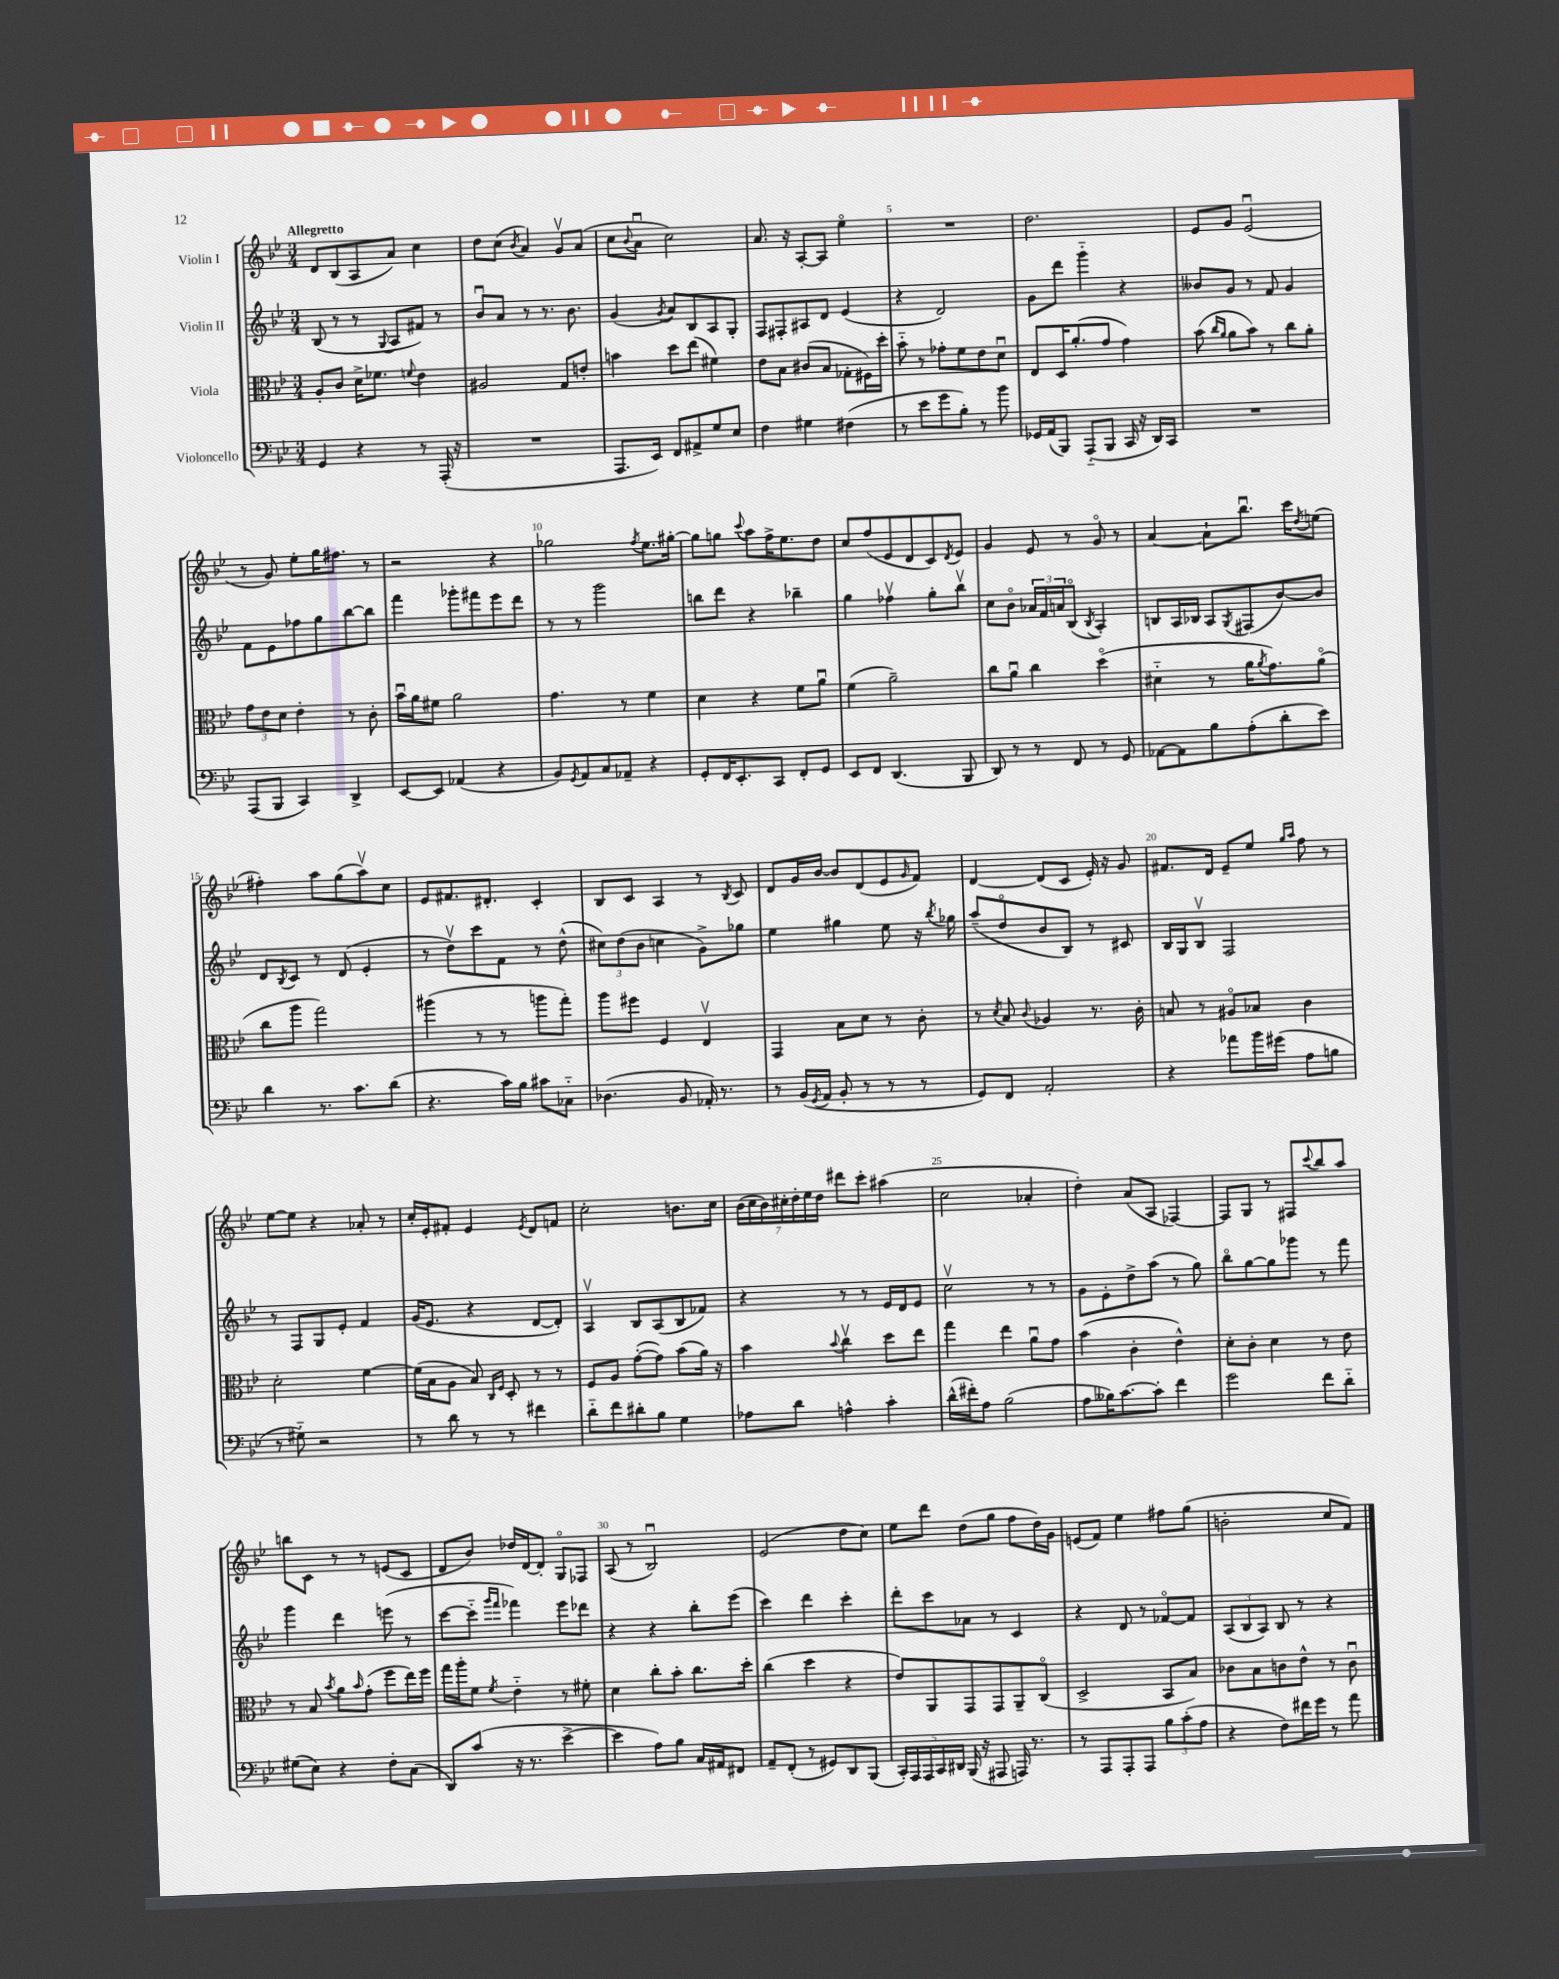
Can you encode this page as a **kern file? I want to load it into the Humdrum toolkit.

**kern	**kern	**kern	**kern
*staff4	*staff3	*staff2	*staff1
*clefF4	*clefC3	*clefG2	*clefG2
*k[b-e-]	*k[b-e-]	*k[b-e-]	*k[b-e-]
*M3/4	*M3/4	*M3/4	*M3/4
4GG	8A'	(8B-	8d
.	8c	8r	(8B-
4r	16d^	8r	8A
.	8.f-	.	.
.	.	8qqG	.
.	.	8A	8a)
.	8qqf	.	.
8r	4e-	8f#)	4cc
(16AAA'	.	8r	.
16r	.	.	.
=	=	=	=
2.r	2A#	8b-u	8dd
.	.	8a	(8cc
.	.	.	8qb-
.	.	8r	4a)
.	.	8.r	.
.	8G	.	8gv
.	.	8.b-	.
.	8e'	.	(8a
=	=	=	=
8.AAA	4b	(4g	8cc
.	.	.	8qqb-
.	.	.	8au
16EE-)	.	.	.
.	.	8qg	.
8FF	8dd	8a)	2cc)
8AA#^	(8ee-	8B-	.
8G	4f#)	8A	.
8E-	.	8G'	.
=	=	=	=
4F	8e-	8F	8.a
.	8B-	8F#'	.
.	.	.	16r
4G#	(8c#	8A#	[8A'
.	8B-	8d	8A]
(4F#	8G-'	(4e-	4ee-o
.	16F#)	.	.
.	16dd'	.	.
=	=	=	=
8r	8b-'~	4r	2.r
8e-	8r	.	.
8g	8g-'	2d)	.
8B-')	8f	.	.
8r	8e-	.	.
8b-	8du	.	.
=	=	=	=
16GG-	8E-	8g	2.dd
(16AA	.	.	.
8BBB-)	16D	8ddd	.
.	(8.a'	.	.
(8AAA'~	.	4ggg'~	.
8BBB-	8g	.	.
16CC	4g)	4r	.
16r	.	.	.
16DD)	.	.	.
16CC	.	.	.
=	=	=	=
2.r	(8b-	8b--	8e-
.	16qqcc	.	.
.	16qqa	.	.
.	8a	8g	8g
.	8b-)	8r	(2e-u
.	8r	8f	.
.	8cc	4g	.
.	8a'	.	.
=	=	=	=
(8AAA	12g	8f	8r
.	12e-	.	.
8BBB-	.	8e-	8g)
.	12d	.	.
4CC)	4e-'	8ff-	8ee-'
.	.	8gg	16gg
.	.	.	8.ff#
4DD^	8r	[8bb-	.
.	8c'	8bb-]	8r
=	=	=	=
[8EE-	16b-u	4fff	2r
.	16a	.	.
8EE-]	8f#	.	.
(4AA-	2a	8ggg-'	.
.	.	8fff#	.
4r	.	8eee-	4r
.	.	8ddd	.
=	=	=	=
8BB-)	4.g	8r	2gg-
8qGG	.	.	.
8AA	.	8r	.
8C	.	2ggg	.
8AA-~	8r	.	.
.	.	.	8qff
4r	4f	.	8.ee-
.	.	.	[16gg#'
=	=	=	=
8GG'	4d	8bb	8gg#]
16FF	.	8ddd	8gg
8.EE-'	.	.	.
.	.	.	8qqccc
.	4r	4r	8aa
8CC	.	.	16ff^
.	.	.	8.ee-
8FF'	8f	4bb-~	.
8GG	8au	.	8dd
=	=	=	=
8EE-	(4f	4gg	8cc
8FF	.	.	(8ff
(4.DD	2a~)	4ff-v	8e-
.	.	.	8d
.	.	8gg'	8c)
.	.	.	8qd
8BBB-	.	8bb-v	8e-
=	=	=	=
8DD)	8cc	8cc	4g
8r	8au	8b-o	.
8r	4cc	24a-	8e-
.	.	24f	.
.	.	24a	.
8FF	.	(8B-o	8r
.	.	8qB-	.
8r	(4ddo	4A')	8go
8GG	.	.	8r
=	=	=	=
[8AA-	4d#'~	8B	[4a
8AA-]	.	16A	.
.	.	16B-	.
8B-	8r	8A	8a`]
.	.	8qG	.
(8A'	16a	(8F#	8.bb-u
.	8qa	.	.
.	8.g)	.	.
8d'	.	[8b-)	.
.	.	.	16ccc
.	.	.	8qdd
8e-)	(8ao	8b-]	(8ee
=	=	=	=
4d	8cc	8d	4ff#')
.	.	8qB-	.
.	8aa	8c	.
8.r	2gg)	8r	8aa
.	.	(8d	(8gg
8.c	.	.	.
.	.	4e-'	8aav)
(8d	.	.	8cc
=	=	=	=
4.r	(4aa#	8r	8e-
.	.	8ddv)	8.f#
.	8r	8ccc	.
.	.	.	8.d#'
16c)	8r	8f	.
16B-	.	.	.
8c#	8aa	8r	4c'
8C-'~	8gg')	(8dd^^	.
=	=	=	=
(4.D-	8aa	12cc#)	8B-
.	.	(12dd	.
.	8ff#	.	8c
.	.	12b-	.
.	4F	4cc	4A
8BB-	.	.	.
16AA-')	4E-v	8g^)	8r
8.r	.	.	.
.	.	.	8qB-
.	.	8gg-	8c
=	=	=	=
8r	4GG	4ee-	8d
(16BB-	.	.	16g
8qGG	.	.	.
16AA	.	.	[16b-
8BB-'	8B-	4gg#	8b-]
8r	8d	.	(8d
8r	8r	8ee-	8e-
.	.	.	16qqg
8r	8c'	16r	8f)
.	.	8qbb-	.
.	.	16gg-	.
=	=	=	=
8GG)	8r	(8aa~	[4d
.	8qd	.	.
8FF	8B-	8ddo	.
.	8qqc	.	.
2AA'	4A-	8b-	(8d]
.	.	8B-)	8c
.	8.r	8r	16e-')
.	.	.	16r
.	.	8c#	8g
.	16c'	.	.
=	=	=	=
4r	8B	16B-	8.f#
.	.	16G	.
.	8r	8B-v	.
.	.	.	16d
8a-	8A#o	2F	8e-~
16b-	8B-	.	8ee-
(16g#	.	.	.
.	.	.	16qqgg
.	.	.	16qqaa
8A	4c	.	8ff
8B	.	.	8r
=	=	=	=
8r	2d'	8r	[8ee-
8G#'~)	.	8F	8ee-]
2r	.	8G	4r
.	.	8e-'	.
.	[4f	4f	8a-'
.	.	.	8r
=	=	=	=
8r	(16f]	(16g	16cc'
.	16B-	8.e-	16e-'
8d	8A	.	8f#'
8r	8B-)	4r	4e-
.	16qqC	.	.
.	16qqF	.	.
8r	8D'	.	.
.	.	.	8qe-
4f#	8r	[8d	8d
.	8r	8d'])	8f
=	=	=	=
8d'~	8F	4Av	2cc'
8f	8A	.	.
8d#'	([8g'	8B-	.
8B-	8g])	(8A	.
4G	(8b-	8B-	8.b
.	16a)	8f-)	.
.	16r	.	16cc
=	=	=	=
8A-	4b-	4r	(28b-
.	.	.	28cc
.	.	.	28b-)
.	.	.	28cc#'
8d	.	.	.
.	.	.	28dd'
.	.	.	28ee-
.	.	.	28dd
.	8qqb-	.	.
4A^^	4ccv	8r	8ddd#
.	.	8r	8ccc'
4c'	8dd	16e-	(4aa#
.	.	16d	.
.	8ee-	8e-	.
=	=	=	=
(16d^^	4gg	2ccv	2cc
16f#')	.	.	.
8A	.	.	.
(2B-	4ee-	.	.
.	8au	8r	4a-'
.	8g	8r	.
=	=	=	=
8A	(4b-	8g	4dd')
16B--)	.	8e-'	.
[8.c	.	.	.
.	4c'	8dd^	(8a
8c']	.	(8aa	8A
4f	4e-^^)	8r	[4F-)
.	.	8gg)	.
=	=	=	=
2g	8d'	8bb-o	8F-]
.	8c'	[8gg	8G
.	4d	8gg]	8r
.	.	8ggg-	8F#
.	.	.	8qqccc
8f	8r	8r	8bb-
8d'~	8e-	8fff	8aa
=	=	=	=
(8G#	8r	4ggg	8bb
8E-)	8B-	.	8c
.	8qb-	.	.
4r	8a	4ddd	8r
.	16qqb-	.	.
.	(8g'	.	8r
8F'	8ff	(8eee	(8e
(8C	16ee-)	8r	8c
.	16ff	.	.
=	=	=	=
8DD)	16gg	[8ccc	8d
.	16aa'	.	.
(8c	8f	8ccc'~]	8b-)
.	.	16qqggg	.
.	8qf	16qqfff	.
16r	4e-'~	4fff-)	16dd-
8.r	.	.	[16d
.	.	.	8d']
[4e-^	8r	8eee-	8Go
.	8f#'	8ddd-	8F-
=	=	=	=
4e-]	4d	4r	(8A
.	.	.	8r
8A)	8cc'	4r	2B-u)
8B-	8b-'	.	.
16C	8.cc	8bb-'	.
16AA#	.	.	.
8FF#	.	(8eee-	.
.	16dd'	.	.
=	=	=	=
8AA~	(4cc	4ccc)	(2e-
(8FF'	.	.	.
8r	4dd	4ddd	.
8GG#)	.	.	.
8DD	4r	4ccc'	8dd
(8BBB-	.	.	8cc)
=	=	=	=
20CC')	8e-)	8ddd'	8ee-
20AAA	.	.	.
20AAA	.	.	.
.	8AA	8ccc	8ddd
20CC	.	.	.
20DD#	.	.	.
(16BBB-	8GG	8a-	(8dd
16r	.	.	.
8AAA#	8GG	8r	8gg
16AAA)	8AA~	4c	8ff
8.r	.	.	.
.	(8Co	.	16dd)
.	.	.	16g
=	=	=	=
8r	2D^	4r	(8e
8AAA	.	.	8f)
8AAA'	.	8d	4ee-
8AAA	.	8r	.
12B-	8BB-	[8f-o	8ff#
(12c'	.	.	.
.	8B-)	8f-]	(8gg
12A	.	.	.
=	=	=	=
4r	8c-	(12A	2b'
.	.	12B-	.
.	8B-	.	.
.	.	12A)	.
8F)	8c	8B-	.
16f#	8e-^^	8r	.
16g	.	.	.
8r	8r	4r	8cc
8a	8cu	.	8f)
==	==	==	==
*-	*-	*-	*-
